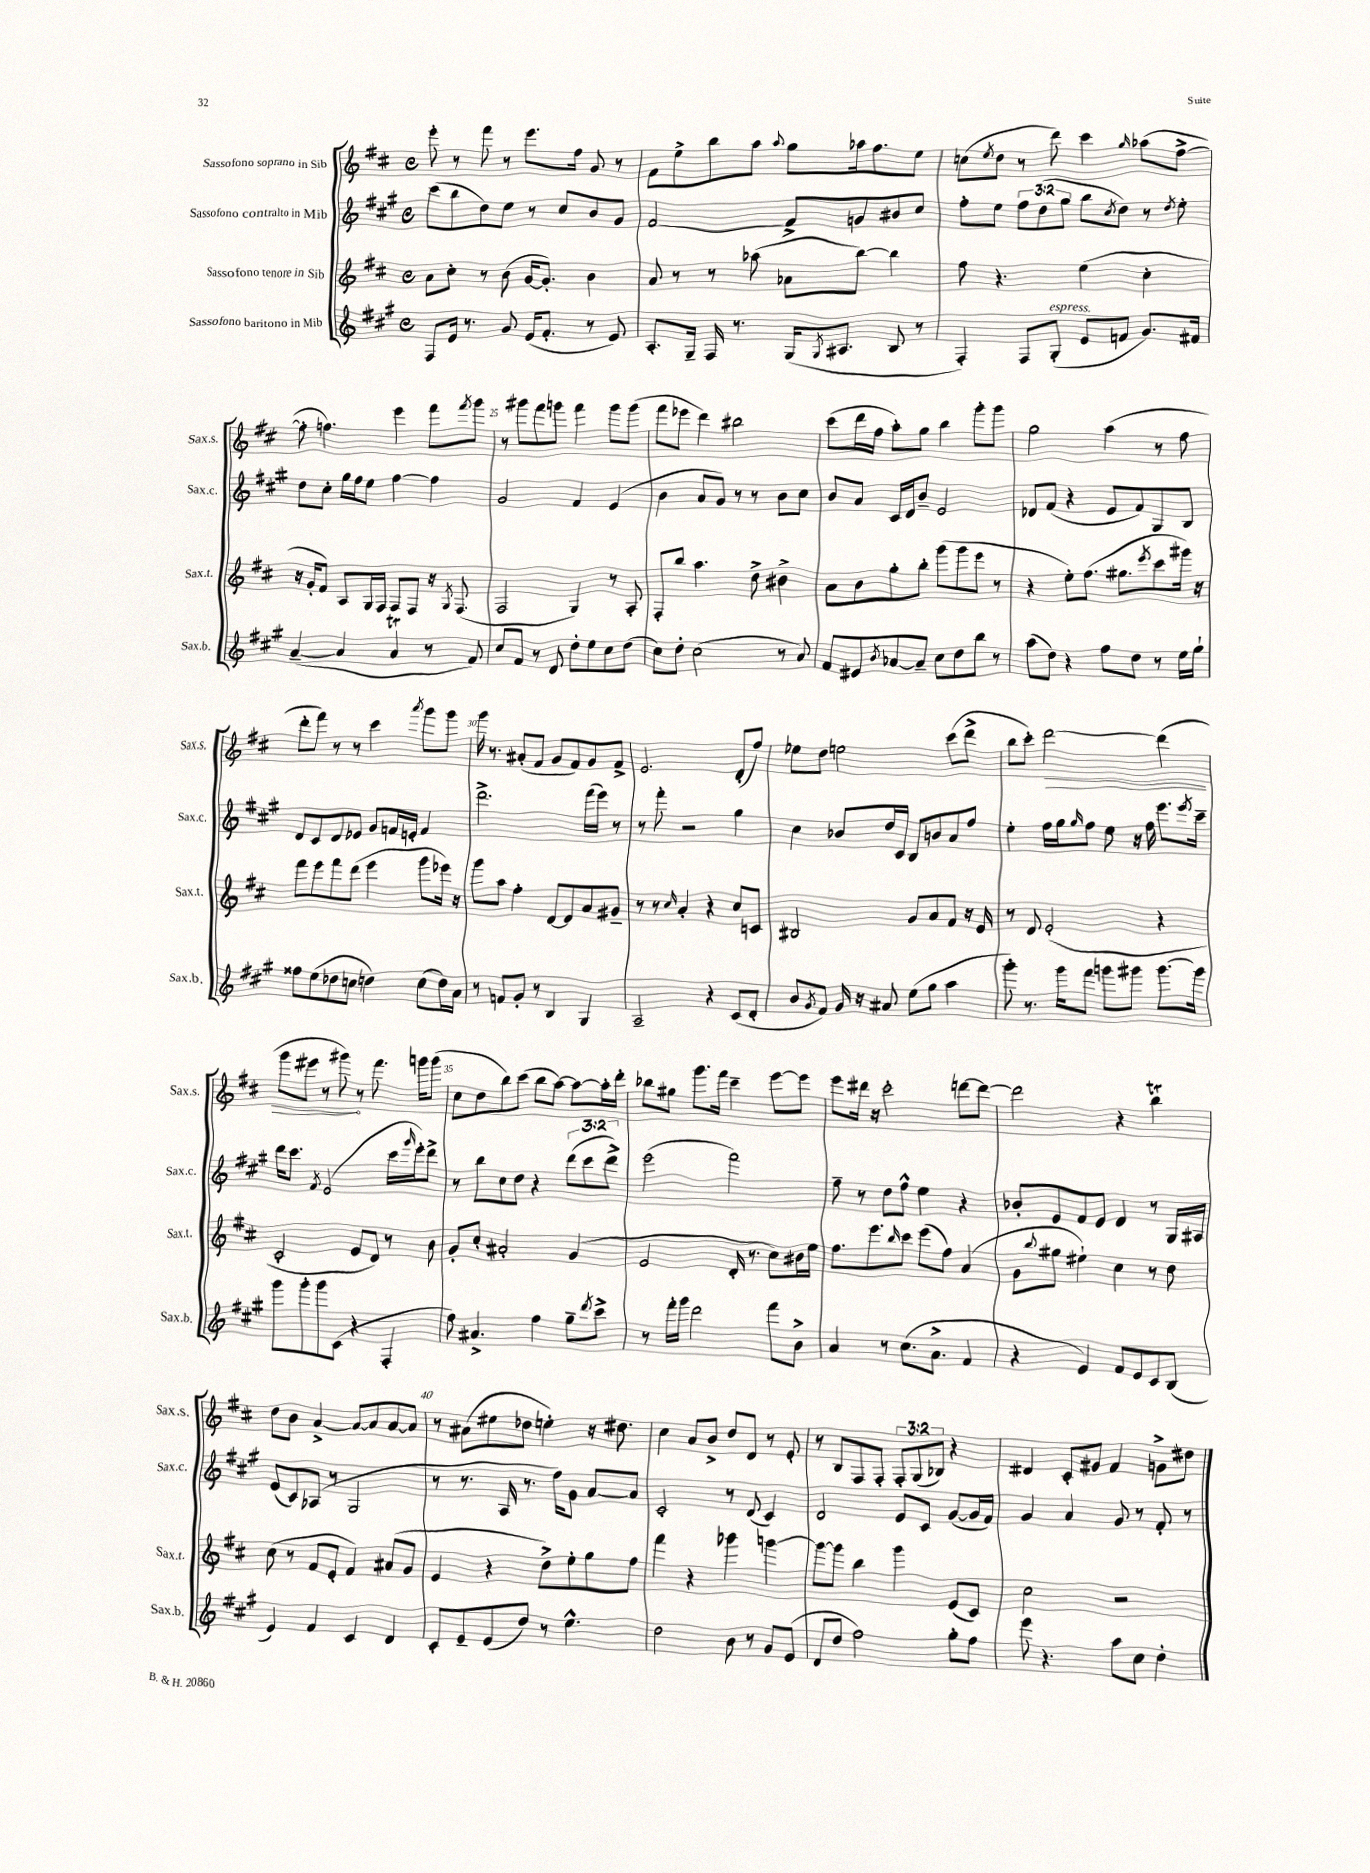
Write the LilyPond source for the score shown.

<<
\new StaffGroup <<
\new Staff = "s0" \with { instrumentName = "Sassofono soprano in Sib" shortInstrumentName = "Sax.s." } {
    \clef treble \key d \major \defaultTimeSignature \time 4/4 \override Staff.TupletNumber.text = #tuplet-number::calc-fraction-text
    e'''8-. r8 fis'''8 r8 e'''8. fis''16 g'8 r8 |
    fis'8 e''8-> b''8 a''8 \appoggiatura { a''8 } g''8 aes''16 fis''8. e''8 |
    c''8( \acciaccatura { e''8 } d''8 r8 d'''8) cis'''4 \grace { g''16 } aes''8( fis''8~-> |
    fis''8-. f''4.) e'''4 fis'''8 \acciaccatura { fis'''8 } g'''8 |
    r8 gis'''8 fis'''8 g'''8 fis'''4 g'''8 g'''8( |
    fis'''8 ees'''8 d'''4) bis''2 |
    cis'''8( d'''16 fis''16 a''8-.) g''8 b''4 g'''8-. g'''8 |
    g''2 a''4( r8 fis''8 |
    d'''8-. fis'''8) r8 r8 cis'''4 \acciaccatura { a'''8 } g'''8 g'''8 |
    g'''16 r8. ais'8-.( fis'8 g'8 fis'8) g'8 fis'8-> |
    e'2. d'8-.( fis''8) |
    ees''8 d''8 e''2 cis'''8( d'''8-> |
    b''8 cis'''8-.) \once \override Hairpin.circled-tip = ##t d'''2~\> d'''4( |
    g'''8 eis'''8 r8 gis'''8\!) r8 fis'''8. g'''16 g'''8( |
    cis''8 d''8 b''8) cis'''8( b''8 a''8~) a''8~ a''16-. d'''16-. |
    bes''8 gis''8 g'''8. fis'''16 cis'''4-- e'''8~ e'''8 |
    e'''8 dis'''16 r16 cis'''2-. d'''8~ d'''8~ |
    d'''2 r4 b''4\trill |
    d''8 b'8 a'4~-> a'8~ a'8 a'8~ a'8 |
    r8 ais'8( eis''8 des''8 e''4-.) r16 dis''8. |
    cis''4 a'8 b'8-> d''8 d'8 r8 e'8-. |
    r8 b8 fis8 fis8-. \tuplet 3/2 { fis8-. g8( bes8) } r4 |
    dis'4 cis'8-. gis'8 fis'4 g'8-> dis''8 \bar "|." |
}
\new Staff = "s1" \with { instrumentName = "Sassofono contralto in Mib" shortInstrumentName = "Sax.c." } {
    \clef treble \key a \major \defaultTimeSignature \time 4/4 \override Staff.TupletNumber.text = #tuplet-number::calc-fraction-text
    cis'''8( b''8 d''8) e''8 r8 cis''8 b'8 gis'8 |
    fis'2~ fis'8-> g'8 bis'8 cis''8 |
    fis''8-. e''8 \tuplet 3/2 { fis''8 d''8( gis''8 } b''8 \acciaccatura { cis''8 } d''8) r8 \acciaccatura { d''8 } e''8-. |
    d''8 cis''8-. gis''16 fis''16 e''8 fis''4~ fis''4 |
    gis'2 fis'4 e'4( |
    b'4 a'8 gis'8) r8 r8 b'8 cis''8 |
    b'8 a'8 cis'16 d'16 b'8-- e'2 |
    des'8 fis'8( r4 e'8 fis'8) gis8 b8 |
    d'8 cis'8 d'8 ees'8 gis'8 f'16 e'16-. f'4 |
    d'''2.-> fis'''16( e'''16) r8 |
    r8 fis'''8-. r2 gis''4 |
    cis''4 bes'8 d''16 cis'16 b8 b'8 a'8 fis''8 |
    e''4-. fis''16 gis''16 \grace { gis''16 } fis''8 e''8 r16 fis''16 e'''8. \acciaccatura { e'''8 } cis'''16-- |
    d'''16 cis'''8. \acciaccatura { fis'8 } e'2( cis'''16 \grace { gis'''16 } e'''16-.) d'''8-> |
    r8 b''8 cis''8 d''8 r4 \tuplet 3/2 { d'''8( cis'''8 d'''8->) } |
    e'''2( fis'''2) |
    fis''8-- r8 d''8 fis''8-^ e''4 r4 |
    bes'8-. e'8 fis'8 e'8 d'4 r8 gis16 ais16 |
    e'8( cis'8) aes8( r8 gis2 |
    r8 r8. a16 r8. fis''16) gis'8 a'8~ a'8 |
    cis'2-. r8 d'8( cis'4) |
    d'2 e'8 cis'8 gis'8~( gis'16 fis'16) |
    gis'4 a'4 gis'8 r8 fis'8-. r8 \bar "|." |
}
\new Staff = "s2" \with { instrumentName = "Sassofono tenore in Sib" shortInstrumentName = "Sax.t." } {
    \clef treble \key d \major \defaultTimeSignature \time 4/4
    a'8 cis''8-. r8 b'8( g'16~ g'8.-.) b'4 |
    a'8 r8 r8 aes''8( aes'8 b''8~) b''4 |
    fis''8 r4. e''4( cis''4-. |
    r16 g'16-. fis'8) a8 g16 fis16 fis8 fis8 r16 \acciaccatura { g8 } fis8.( |
    fis2 g4) r8 a8-. |
    fis8-. b''8 a''4. d''8-> bis'4-> |
    a'8 b'8 g''8-. b''8-. g'''8( g'''8 e'''8 r8 |
    r4 e''8-.) fis''8.( gis''8. \acciaccatura { e'''8 } cis'''8 gis'''16) r16 |
    fis'''8 e'''8 fis'''8 d'''8( e'''4 g'''8 ees'''16) r16 |
    g'''8 a''8 fis''4-. d'8~ d'8 a'8 gis'8-- |
    r8 r8 \grace { cis''16 } a'4-. r4 cis''8 c'8 |
    bis2 g'8 a'8 fis'8 r16 e'16 |
    r8 d'8 e'2-.( r4 |
    cis'2-. e'8 d'8) r8 b'8 |
    g'8-. cis''8-. ais'2-. g'4( |
    e'2 d'16-. r8. cis''8) bis'16 e''16 |
    fis''8. e'''8. \grace { b''16 } cis'''8 e'''8( fis''8) a'4( |
    g'8 \appoggiatura { b''8 } gis''8 eis''4-!) cis''4 r8 d''8 |
    cis''8( r8 fis'8 e'8-. fis'4) ais'8( g'8 |
    e'4 r4 d''8->) e''8-. g''8 fis''8 |
    fis'''4 r4 ges'''4 g'''4~ |
    g'''8~ g'''8 b''4 g'''4 e'8( cis'8) |
    cis''2 r2 \bar "|." |
}
\new Staff = "s3" \with { instrumentName = "Sassofono baritono in Mib" shortInstrumentName = "Sax.b." } {
    \clef treble \key a \major \defaultTimeSignature \time 4/4
    fis8 e'16 r8. gis'8 e'16( fis'8.-. r8 e'8) |
    a8.-. gis16-- fis16 r8. gis16( \acciaccatura { gis8 } ais8. b8 r8 |
    fis4-.) fis8 gis8-.^\markup { \italic "espress." }( e'8 f'8 gis'8.) fis'16 |
    a'4~--( a'4 a'4\trill r8 fis'8) |
    cis''8 fis'8 r8 d'8 d''8-. e''8 cis''8 d''8( |
    cis''8) d''8-. cis''2( r8 a'8) |
    fis'8 eis'8 \acciaccatura { b'8 } aes'8~ aes'8-- cis''8 d''8 b''8 r8 |
    a''8( d''8) r4 fis''8 d''8 r8 e''16 gis''16-! |
    fisis''8 e''8( des''8 c''8 d''4) c''8( d''16) a'16 |
    r8 f'8 gis'8-. r8 b4 gis4 |
    a2-- r4 cis'8( d'8-. |
    b'8 \acciaccatura { gis'8 } fis'8) gis'16 r16 ais'8 e''8( gis''8 a''4 |
    gis'''8-.) r8. gis'''16 fis'''8 g'''8 gis'''8 gis'''8.~ gis'''16 |
    gis'''8 gis'''8-. gis'''8 cis'8( r4 fis4-. |
    fis''8) ais'4.-> fis''4 gis''8-- \acciaccatura { d'''8 } cis'''8-> |
    r8 fis'''16-. gis'''16 d'''2 fis'''8 b'8-> |
    a'4 r8 cis''8.( a'8.-> fis'4 |
    r4 e'4) fis'8 e'8 cis'8 b8( |
    e'4) fis'4 cis'4 d'4 |
    cis'8-. e'8-- e'8( d''8) r8 e''4.-^ |
    d''2 b'8 r8 gis'8 e'8( |
    d'8 d''8 fis''2) gis''8-. fis''8 |
    e'''8 r4. a''8 cis''8 d''4-. \bar "|." |
}
>>
>>
\layout { \context { \Score currentBarNumber = #21 \override BarNumber.break-visibility = ##(#f #t #t) barNumberVisibility = #(every-nth-bar-number-visible 5) } }
